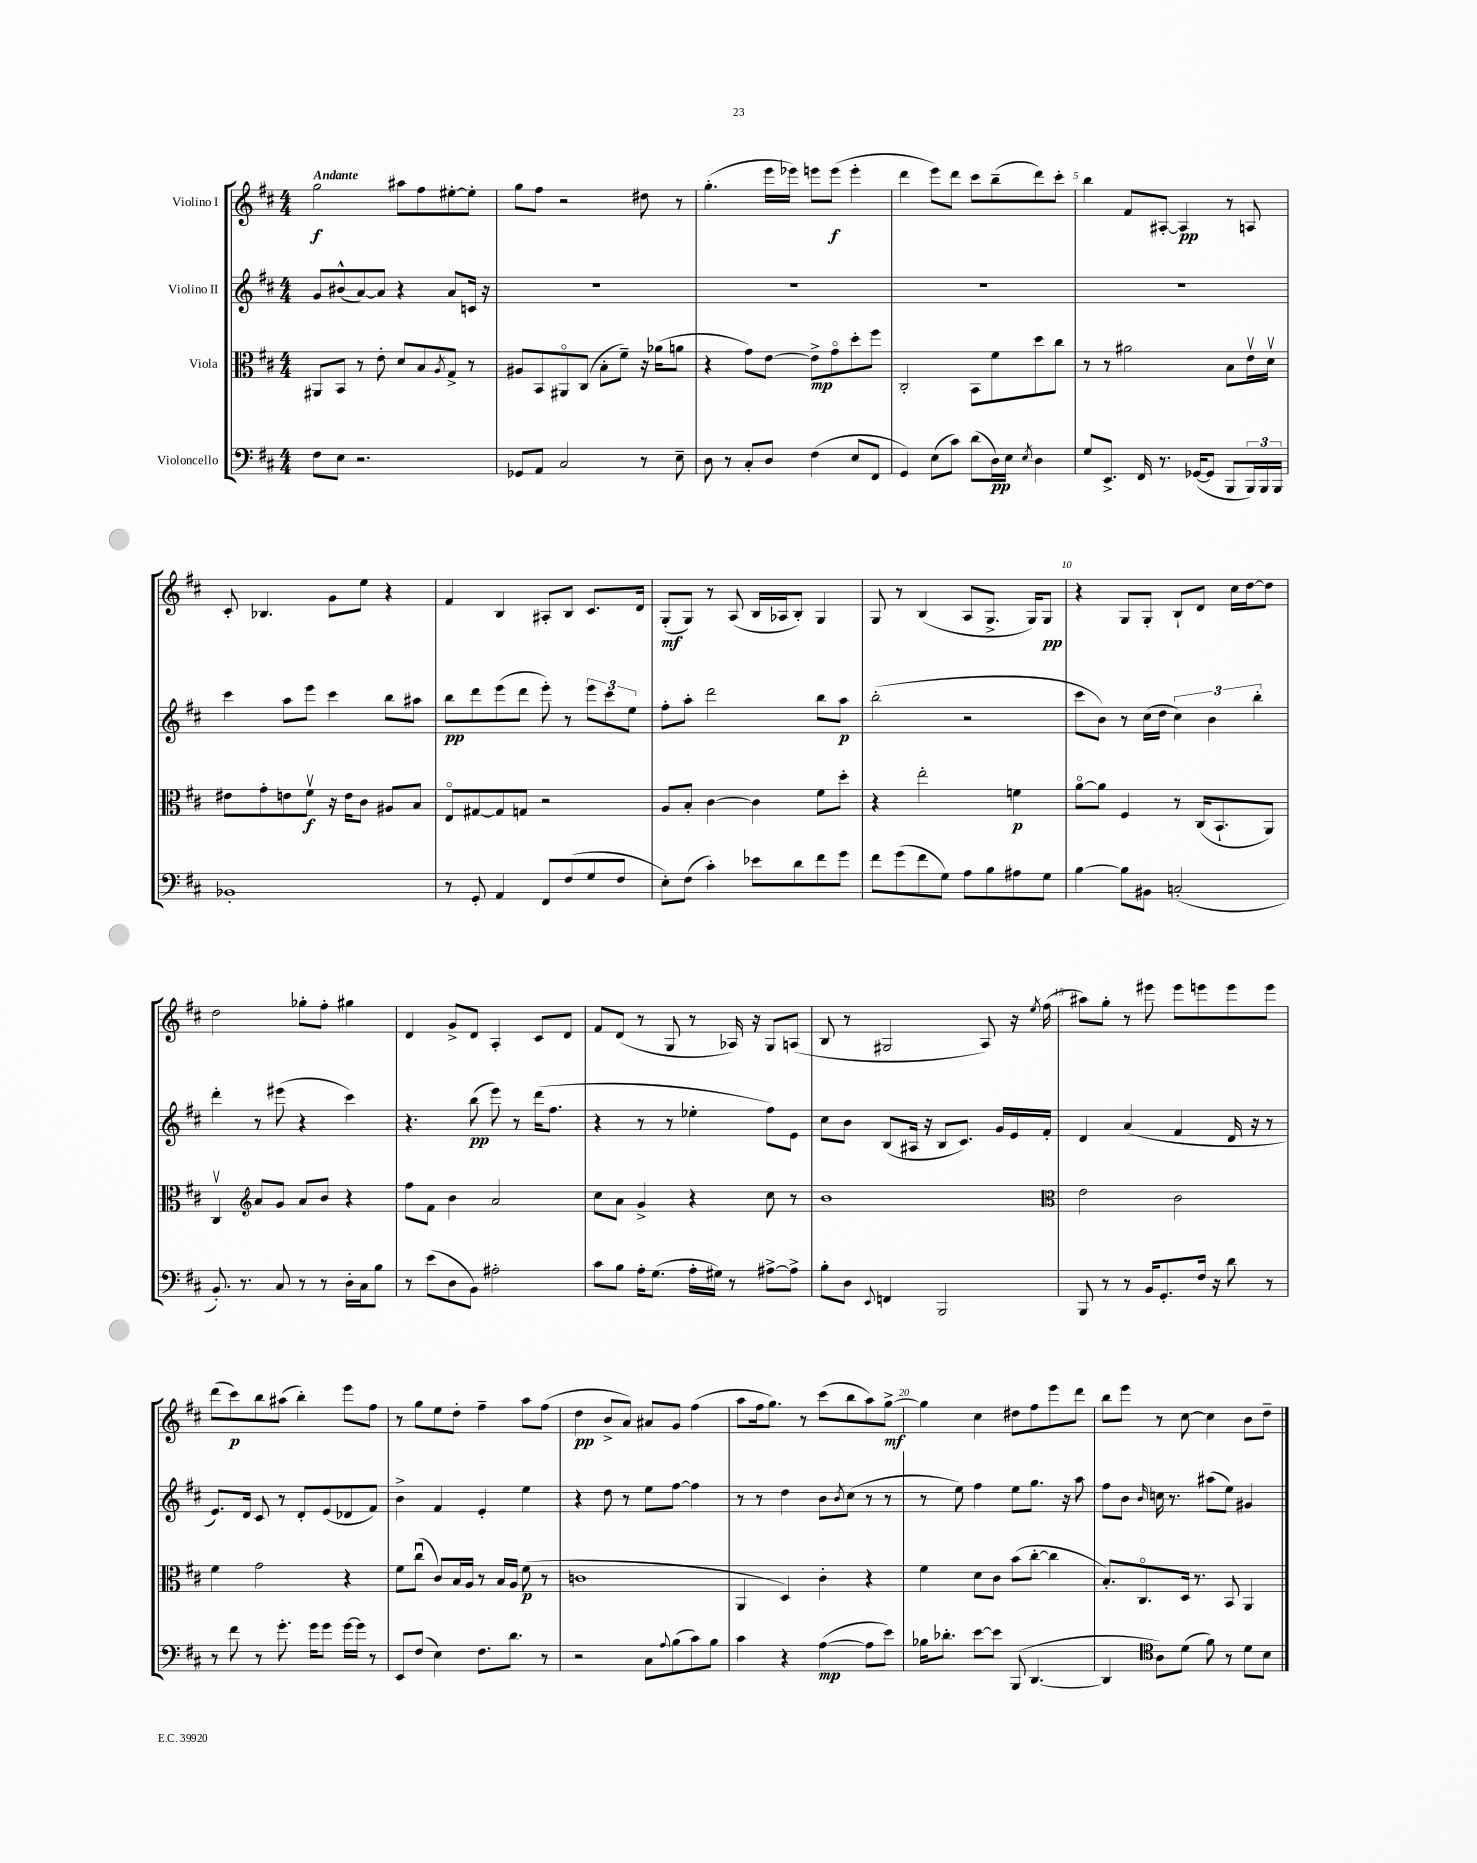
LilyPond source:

<<
\new StaffGroup <<
\new Staff = "s0" \with { instrumentName = "Violino I" } {
    \clef treble \key d \major \numericTimeSignature \time 4/4 \tempo "Andante"
    g''2\f ais''8 fis''8 eis''8~-. eis''8-. |
    g''8 fis''8 r2 dis''8 r8 |
    g''4.-.( e'''16 ees'''16) e'''8 e'''8\f( e'''4-. |
    d'''4 e'''8) d'''8 cis'''8 b''8--( d'''8) cis'''8-. |
    b''4 fis'8 ais8~-. ais4\pp r8 a8 |
    cis'8-. bes4. g'8 e''8 r4 |
    fis'4 b4 ais8-. b8 cis'8. d'16 |
    g8-.\mf( g8) r8 a8( b16 aes16 b8-.) g4 |
    g8 r8 b4( a8 g8.-> g16) g8\pp |
    r4 g8 g8-. b8-! d'8 cis''16 d''16~ d''8 |
    d''2 ges''8-. fis''8-. gis''4 |
    d'4 g'8-> d'8 a4-. cis'8 d'8 |
    fis'8 d'8( r8 g8 r8 aes16) r16 g8 a8( |
    b8 r8 gis2 a8) r16 \acciaccatura { e''8 } fis''16( |
    ais''8) g''8-. r8 eis'''8 eis'''8 e'''8 e'''8 e'''8 |
    d'''8( cis'''8\p) b''8 ais''8( b''4-.) e'''8 fis''8 |
    r8 g''8 e''8 d''8-. fis''4-- a''8 fis''8( |
    d''4\pp b'8-> a'8) ais'8 g'8 fis''4( |
    a''8 fis''16 g''8.) r8 cis'''8( b''8 a''8) g''8~->\mf |
    g''4 cis''4 dis''8 fis''8 e'''8 d'''8 |
    b''8 e'''8 r8 cis''8~ cis''4 b'8 d''8-- \bar "|." |
}
\new Staff = "s1" \with { instrumentName = "Violino II" } {
    \clef treble \key d \major \numericTimeSignature \time 4/4
    g'8 bis'8-^( a'8~) a'8 r4 a'8 c'16 r16 |
    R1 |
    R1 |
    R1 |
    R1 |
    cis'''4 a''8 e'''8 cis'''4 b''8 ais''8 |
    b''8\pp d'''8 e'''8( d'''8 e'''8-.) r8 \tuplet 3/2 { e'''8 cis'''8 e''8 } |
    fis''8-. a''8-. d'''2 b''8 a''8\p |
    b''2-.( r2 |
    cis'''8 b'8) r8 cis''16( d''16 \tuplet 3/2 { cis''4) b'4 b''4-. } |
    d'''4-. r8 eis'''8( r4 cis'''4) |
    r4. b''8\pp( e'''8) r8 d'''16( fis''8. |
    r4 r8 r8 ees''4-. fis''8) e'8 |
    cis''8 b'8 b8( ais16 r16 b8 cis'8.) g'16 e'16 fis'16-. |
    d'4 a'4( fis'4 d'16 r16 r8 |
    e'8.) d'16 cis'8 r8 d'8-. e'8( des'8 fis'8) |
    b'4-> fis'4 e'4-. e''4 |
    r4 d''8 r8 e''8 fis''8~ fis''4 |
    r8 r8 d''4 b'8 \acciaccatura { b'8 } cis''8( r8 r8 |
    r8 e''8) fis''4 e''8 g''8. r16 a''8 |
    fis''8 b'8 \grace { b'16 } c''16 r8. ais''8( e''8) gis'4 \bar "|." |
}
\new Staff = "s2" \with { instrumentName = "Viola" } {
    \clef alto \key d \major \numericTimeSignature \time 4/4
    ais,8 b,8 r8 e'8-. d'8 b8 \acciaccatura { a8 } g8-> r8 |
    ais8 b,8 ais,8\flageolet cis8( b8-. fis'8--) r16 aes'16( a'8 |
    r4 g'8) e'8~ e'8->\mp g'8\flageolet d''8-. fis''8 |
    cis2-. b,8 fis'8 d''8 cis''8 |
    r8 r8 ais'2 b8 e'16\upbow d'16\upbow |
    eis'8 g'8-. e'8 fis'8\upbow\f r16 e'16 cis'8 ais8 b8 |
    e8\flageolet gis8~ gis8 g8 r2 |
    a8 b8-. cis'4~ cis'4 fis'8 d''8-. |
    r4 e''2-. f'4\p |
    a'8~\flageolet a'8 fis4 r8 cis16( b,8.-! a,8) |
    cis4\upbow \clef treble a'8 g'8 a'8 b'8 r4 |
    fis''8 fis'8 b'4 a'2 |
    cis''8 a'8 g'4-> r4 cis''8 r8 |
    b'1 |
    \clef alto e'2 cis'2 |
    fis'4 g'2 r4 |
    fis'8 cis''8\downbow( cis'8) b16 a16 r8 b16 a16 fis'8\p( r8 |
    c'1 |
    a,4 d4) cis'4-. r4 |
    fis'4 d'8 cis'8 b'8( cis''8~-. cis''4 |
    b8.-.) cis8.\flageolet d16 r8. b,8 a,4 \bar "|." |
}
\new Staff = "s3" \with { instrumentName = "Violoncello" } {
    \clef bass \key d \major \numericTimeSignature \time 4/4
    fis8 e8 r2. |
    ges,8 a,8 cis2 r8 e8-- |
    d8 r8 cis8-. d8 fis4( e8 fis,8 |
    g,4) e8( cis'8) d'8( d16\pp) e16 \acciaccatura { e8 } d4 |
    g8 e,8.-> fis,16 r8. ges,16~( ges,8 b,,8 \tuplet 3/2 { b,,16) b,,16 b,,16 } |
    bes,1-. |
    r8 g,8-. a,4 fis,8 fis8( g8 fis8 |
    e8-.) fis8( cis'4-.) ees'8 d'8 fis'8 g'8 |
    fis'8 g'8( fis'8 g8) a8 b8 ais8 g8 |
    b4~ b8 bis,8 c2-.( |
    b,8.-.) r8. cis8 r8 r8 d16-. cis16 b8 |
    r8 e'8( d8 b,8) ais2-. |
    cis'8 b8 a16-. g8.( a16-. gis16) r8 ais8~-> ais8-> |
    b8-. d8 \appoggiatura { e,8 } f,4 b,,2 |
    b,,8 r8 r8 b,16 g,8.-. fis16 r16 d'8 r8 |
    r8 fis'8 r8 g'8.-. g'16 g'8 g'16~ g'16 r8 |
    e,8 fis8( e4) fis8. d'8. r8 |
    r2 cis8 \appoggiatura { a8 } b8( cis'8) b8 |
    cis'4 r4 a4~\mp( a8 e'8) |
    bes16 des'8.-. e'8~ e'8 b,,8( d,4.~ |
    d,4 \clef tenor a8) d'8( fis'8) r8 d'8 b8 \bar "|." |
}
>>
>>
\layout { \context { \Score \override BarNumber.break-visibility = ##(#f #t #t) barNumberVisibility = #(every-nth-bar-number-visible 5) } }
